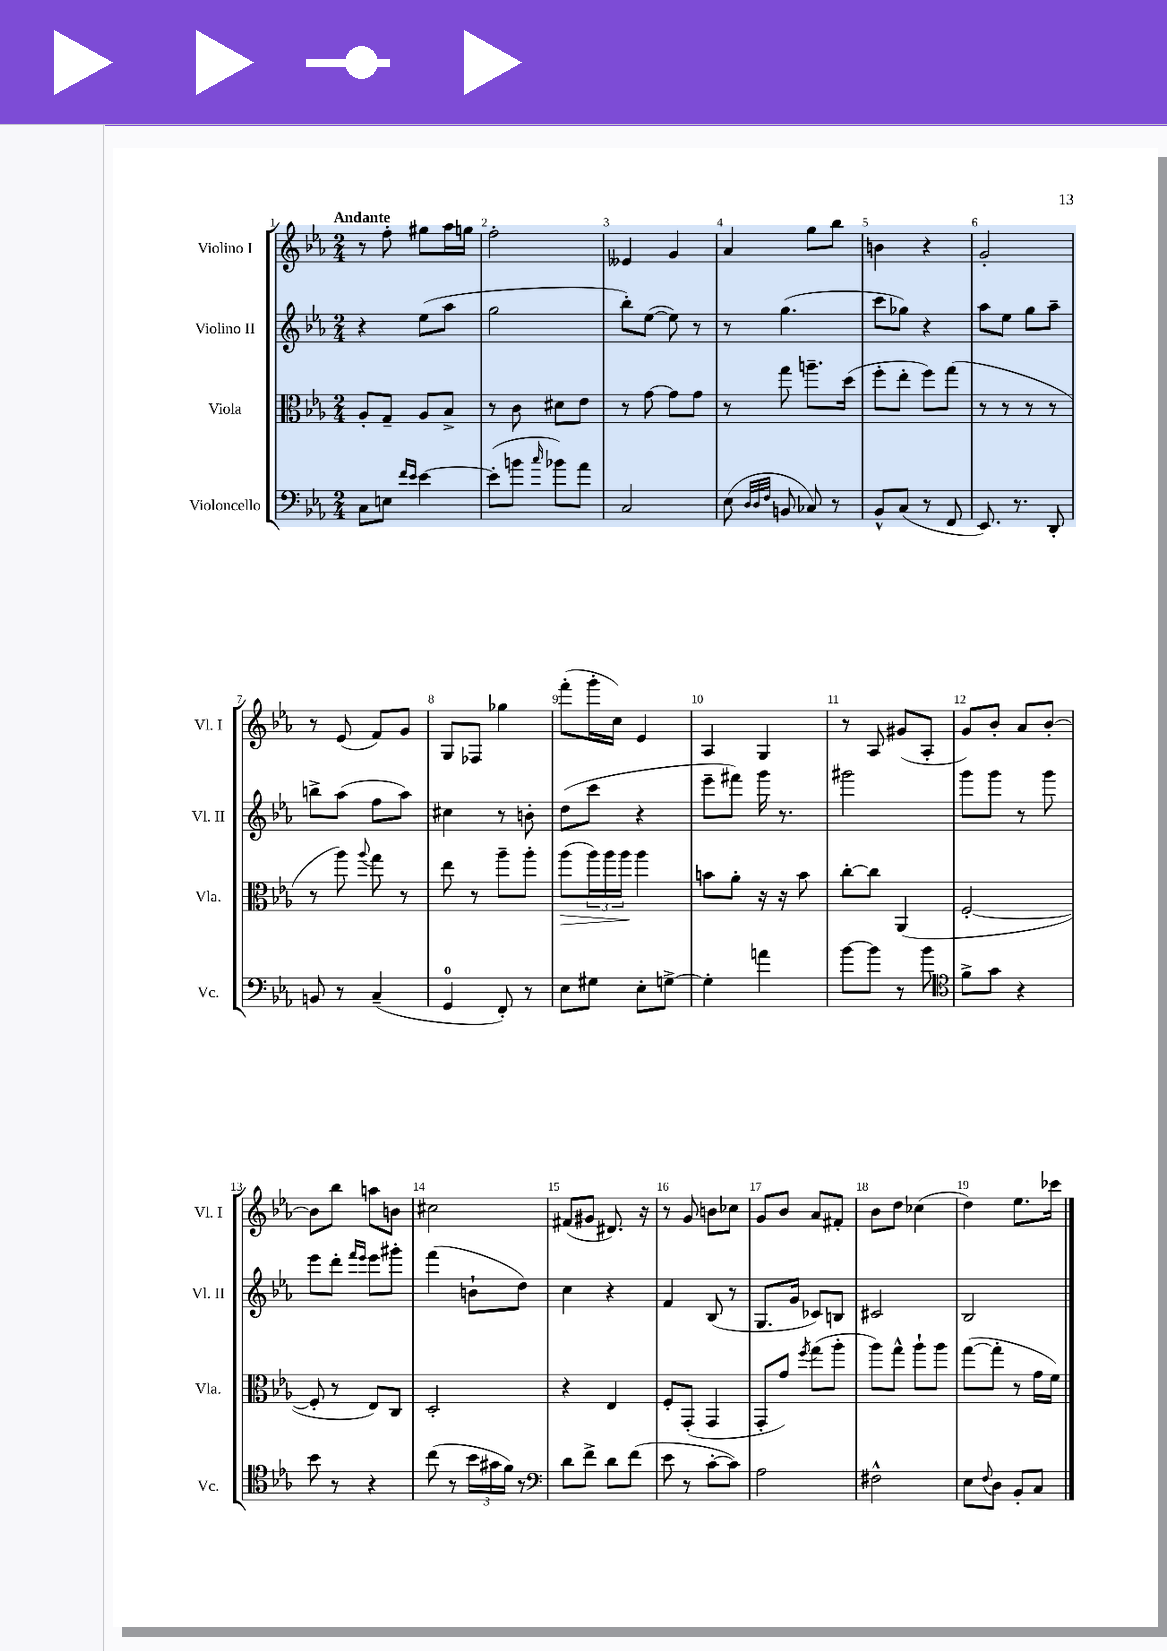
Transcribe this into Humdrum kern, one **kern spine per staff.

**kern	**kern	**kern	**kern
*staff4	*staff3	*staff2	*staff1
*clefF4	*clefC3	*clefG2	*clefG2
*k[b-e-a-]	*k[b-e-a-]	*k[b-e-a-]	*k[b-e-a-]
*M2/4	*M2/4	*M2/4	*M2/4
8C	8A-'	4r	8r
8E	8G~	.	8ff'
16qqf	.	.	.
16qqe-	.	.	.
[4e-	8A-	(8ee-	8gg#
.	8B-^	8aa-	16aa-
.	.	.	16gg
=	=	=	=
(8e-']	8r	2gg	2ff'
8b	8c	.	.
16qqcc	.	.	.
8b-)	8d#	.	.
8a-	8e-	.	.
=	=	=	=
2C	8r	8bb-')	4e--
.	[8g	([8ee-	.
.	8g]	8ee-])	4g
.	8g	8r	.
=	=	=	=
(8E-	8r	8r	4a-
32qqD	.	.	.
32qqD	.	.	.
32qqF	.	.	.
8BB	8gg	(4.gg	.
8C-)	8.aa~	.	8gg
8r	.	.	8bb-
.	(16dd	.	.
=	=	=	=
8BB-^^	8ff'	8ccc	4b
(8C	8ee-'	8gg-)	.
8r	8ff)	4r	4r
8FF	(8gg	.	.
=	=	=	=
8.EE-)	8r	8aa-	2g'
.	8r	8ee-	.
8.r	.	.	.
.	8r	8gg	.
8DD'	8r	8aa-~	.
=	=	=	=
8BB	8r	8bb^	8r
8r	8aa-)	(8aa-	(8e-
.	8qqaa-	.	.
(4C~	8gg	8ff	8f)
.	8r	8aa-)	8g
=	=	=	=
4GG	8ee-	4cc#	8G
.	8r	.	8F-
8FF')	8aa-~	8r	4gg-
8r	8aa-'	8b'	.
=	=	=	=
8E-	(8aa-	(8dd	(8fff'
8G#	24aa-)	8ccc	16ggg'
.	24aa-	.	.
.	.	.	16cc)
.	24aa-	.	.
8E-'	4aa-	4r	4e-
[8G^	.	.	.
=	=	=	=
4G']	8b	8eee-~	4A-
.	8a-'	8fff#)	.
4a	16r	16ggg	4G
.	16r	8.r	.
.	8b	.	.
=	=	=	=
[8b-	[8cc'	2ggg#	8r
8b-]	8cc]	.	8A-
8r	(4AA-	.	(8g#
8b-	.	.	8A-'
=	=	=	=
*clefC4	*	*	*
8f^	[2F'	8ggg	8g)
8g	.	8ggg	8b-'
4r	.	8r	8a-
.	.	8ggg	[8b-'
=	=	=	=
8b-	8F']	8eee-	8b-]
8r	8r	8ddd'	8bb-
.	.	16qqfff	.
.	.	16qqeee-	.
4r	8E-)	8eee-	8aa
.	8C	8ggg#'	8b
=	=	=	=
(8cc	2D'	(4fff	2cc#
8r	.	.	.
24b-	.	8b`	.
24g#	.	.	.
24f)	.	.	.
8r	.	8dd)	.
=	=	=	=
*clefF4	*	*	*
8d	4r	4cc	(8f#
8f^	.	.	8g#
8d	4E-	4r	8.d#)
(8f	.	.	.
.	.	.	16r
=	=	=	=
8e-	8F'	4f	8r
8r	(8GG'	.	8g
[8c'	4GG	(8B-	8b
8c])	.	8r	8cc-
=	=	=	=
2A-	8GG'	8.G	8g
.	8g)	.	8b-
.	.	16g	.
.	8qff	.	.
.	(8gg	8c-)	8a-
.	8aa-'	8B	8f#'
=	=	=	=
2F#^^	8aa-)	2c#	8b-
.	8gg^^	.	8dd
.	8aa-`	.	(4cc-
.	8aa-	.	.
=	=	=	=
8E-	([8gg	2B-	4dd)
8qqF	.	.	.
8D	8gg']	.	.
8BB-'	8r	.	8.ee-
8C	16g	.	.
.	16f)	.	16ccc-
==	==	==	==
*-	*-	*-	*-
